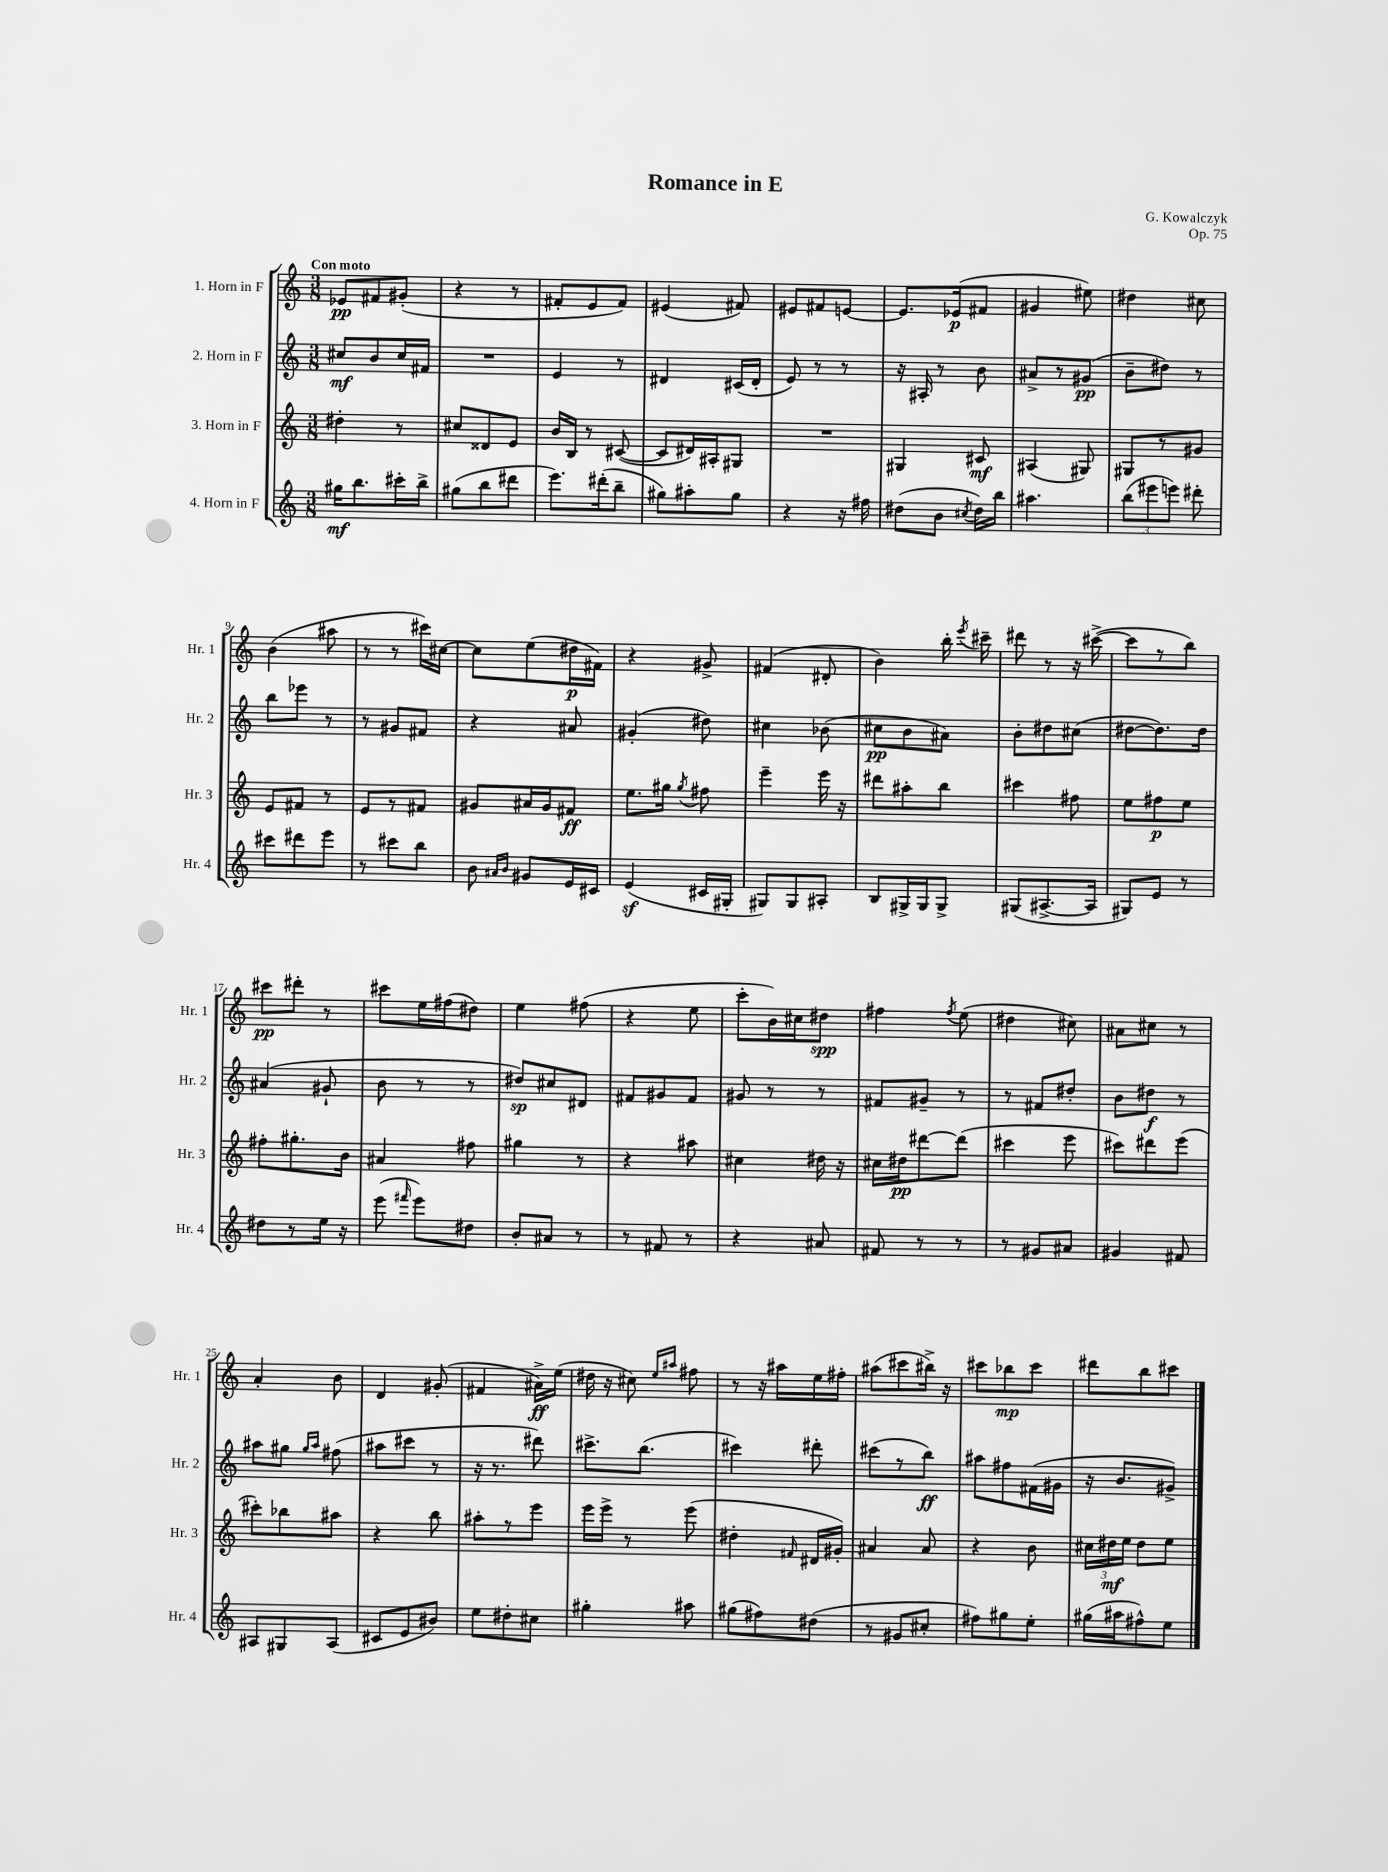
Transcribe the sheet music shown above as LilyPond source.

\header { title = "Romance in E" composer = "G. Kowalczyk" opus = "Op. 75" }
<<
\new StaffGroup <<
\new Staff = "s0" \with { instrumentName = "1. Horn in F" shortInstrumentName = "Hr. 1" } {
    \clef treble \key c \major \numericTimeSignature \time 3/8 \tempo "Con moto"
    \autoBeamOff ees'8[\pp fis'8 gis'8]-.( |
    r4 r8 |
    fis'8[-. e'8 fis'8]) |
    eis'4( fis'8) |
    eis'8[ fis'8 e'8]~ |
    e'8.[ ees'16\p( fis'8] |
    gis'4 eis''8) |
    dis''4 cis''8 |
    b'4( ais''8 |
    r8 r8 cis'''16[) cis''16]~ |
    cis''8[ e''8( dis''16\p fis'16]) |
    r4 gis'8-> |
    fis'4( dis'8-. |
    b'4) b''16-. \acciaccatura { e'''8 } cis'''16-- |
    dis'''8 r8 r16 cis'''16~->( |
    cis'''8[ r8 b''8]) |
    cis'''8[\pp dis'''8]-. r8 |
    cis'''8[ e''16 fis''16( dis''8]) |
    e''4 fis''8( |
    r4 e''8 |
    c'''8[-. b'16) cis''16 dis''8]\spp |
    fis''4 \acciaccatura { fis''8 } e''8( |
    dis''4 cis''8) |
    ais'8[ cis''8] r8 |
    a'4-. b'8 |
    d'4 gis'8-.( |
    fis'4 ais'16[->\ff) e''16]( |
    dis''16 r16 cis''8) \grace { e''16[ ais''16] } fis''8 |
    r8 r16 ais''16[ e''16 fis''16]-. |
    ais''8[( cis'''8 bis''16]->) r16 |
    cis'''8[ bes''8\mp cis'''8] |
    dis'''8[ b''8 cis'''8] \bar "|." |
}
\new Staff = "s1" \with { instrumentName = "2. Horn in F" shortInstrumentName = "Hr. 2" } {
    \clef treble \key c \major \numericTimeSignature \time 3/8
    \autoBeamOff cis''8[\mf b'8 cis''16 fis'16] |
    R4. |
    e'4 r8 |
    dis'4 cis'16[( dis'16]-. |
    e'8) r8 r8 |
    r16 ais16-. r8 b'8 |
    ais'8[-> r8 gis'8]\pp( |
    b'8[-- dis''8]) r8 |
    b''8[ ees'''8] r8 |
    r8 gis'8[ fis'8] |
    r4 ais'8 |
    gis'4-.( dis''8) |
    cis''4 bes'8( |
    cis''8[\pp b'8 ais'8]) |
    b'8[-. dis''8 cis''8]( |
    dis''8[~ dis''8.) dis''16] |
    ais'4( gis'8-! |
    b'8 r8 r8 |
    dis''8[\sp) cis''8 dis'8] |
    fis'8[ gis'8 fis'8] |
    gis'8 r8 r8 |
    fis'8[ gis'8]-- r8 |
    r8 fis'8[ dis''8]-. |
    b'8[ dis''8]\f r8 |
    ais''8[ gis''8] \grace { gis''16[ ais''16] } fis''8( |
    ais''8[ cis'''8] r8 |
    r16 r8. dis'''8) |
    cis'''8.[-> b''8.]( |
    cis'''4) dis'''8-. |
    cis'''8[( r8 b''8]\ff) |
    ais''8[ fis''8 fis'16( gis'16] |
    r16 b'8.[ gis'8]->) \bar "|." |
}
\new Staff = "s2" \with { instrumentName = "3. Horn in F" shortInstrumentName = "Hr. 3" } {
    \clef treble \key c \major \numericTimeSignature \time 3/8
    \autoBeamOff dis''4-. r8 |
    cis''8[ disis'8 e'8] |
    b'16[ b16] r8 cis'8~( |
    cis'8[ dis'16) ais16-. gis8] |
    R4. |
    gis4 cis'8\mf |
    ais4( gis8) |
    gis8[ r8 gis'8] |
    e'8[ fis'8] r8 |
    e'8[ r8 fis'8] |
    gis'8[ ais'16 gis'16 fis'8]\ff |
    e''8.[ gis''16] \acciaccatura { gis''8 } fis''8 |
    e'''4-- e'''16 r16 |
    dis'''8[ ais''8-. b''8] |
    cis'''4 fis''8 |
    e''8[ fis''8\p e''8] |
    fis''8[-. gis''8.-. b'16] |
    ais'4 fis''8 |
    gis''4 r8 |
    r4 ais''8 |
    cis''4 dis''16 r16 |
    cis''16[ dis''16\pp dis'''8~ dis'''8]( |
    cis'''4 e'''8 |
    cis'''8[) dis'''8 e'''8]( |
    cis'''8[-.) bes''8 ais''8] |
    r4 b''8 |
    ais''8[-. r8 e'''8] |
    e'''16[ e'''16]-> r8 e'''8( |
    dis''4-. \grace { fis'16 } dis'16[ gis'16]-.) |
    ais'4 ais'8 |
    r4 b'8 |
    \tuplet 3/2 { cis''16[ dis''16\mf e''16] } dis''8[ e''8] \bar "|." |
}
\new Staff = "s3" \with { instrumentName = "4. Horn in F" shortInstrumentName = "Hr. 4" } {
    \clef treble \key c \major \numericTimeSignature \time 3/8
    \autoBeamOff gis''16[\mf b''8. cis'''16-. b''16]-> |
    gis''8[( b''8 dis'''8] |
    e'''8.[) dis'''16-.( b''8]-- |
    gis''8[) ais''8-. gis''8] |
    r4 r16 fis''16 |
    dis''8[( b'8] \acciaccatura { cis''8 } dis''16[) b''16] |
    ais''4. |
    \tuplet 3/2 { b''8[( eis'''8 e'''8]) } dis'''8-. |
    cis'''8[ dis'''8 e'''8] |
    r8 cis'''8[ b''8] |
    b'8 \grace { ais'16[ b'16] } gis'8[ e'16 cis'16] |
    e'4\sf( cis'16[ gis16]-. |
    gis8[) gis8 ais8]-. |
    b8[ gis16-> gis16 gis8]-> |
    gis8[( ais8.~-> ais16] |
    gis8[) e'8] r8 |
    dis''8[ r8 e''16] r16 |
    e'''8( \grace { fis'''16 } e'''8[) dis''8] |
    b'8[-. ais'8] r8 |
    r8 fis'8 r8 |
    r4 ais'8 |
    fis'8 r8 r8 |
    r8 gis'8[ ais'8] |
    gis'4 fis'8 |
    ais8[ gis8 ais8]( |
    cis'8[ e'8 bis'8]) |
    e''8[ dis''8-. cis''8] |
    gis''4-. ais''8 |
    gis''8[( fis''8) dis''8]( |
    r8 gis'8[ cis''8]-. |
    fis''8[) gis''8 e''8]-. |
    gis''16[( ais''16 fis''8-^) e''8] \bar "|." |
}
>>
>>
